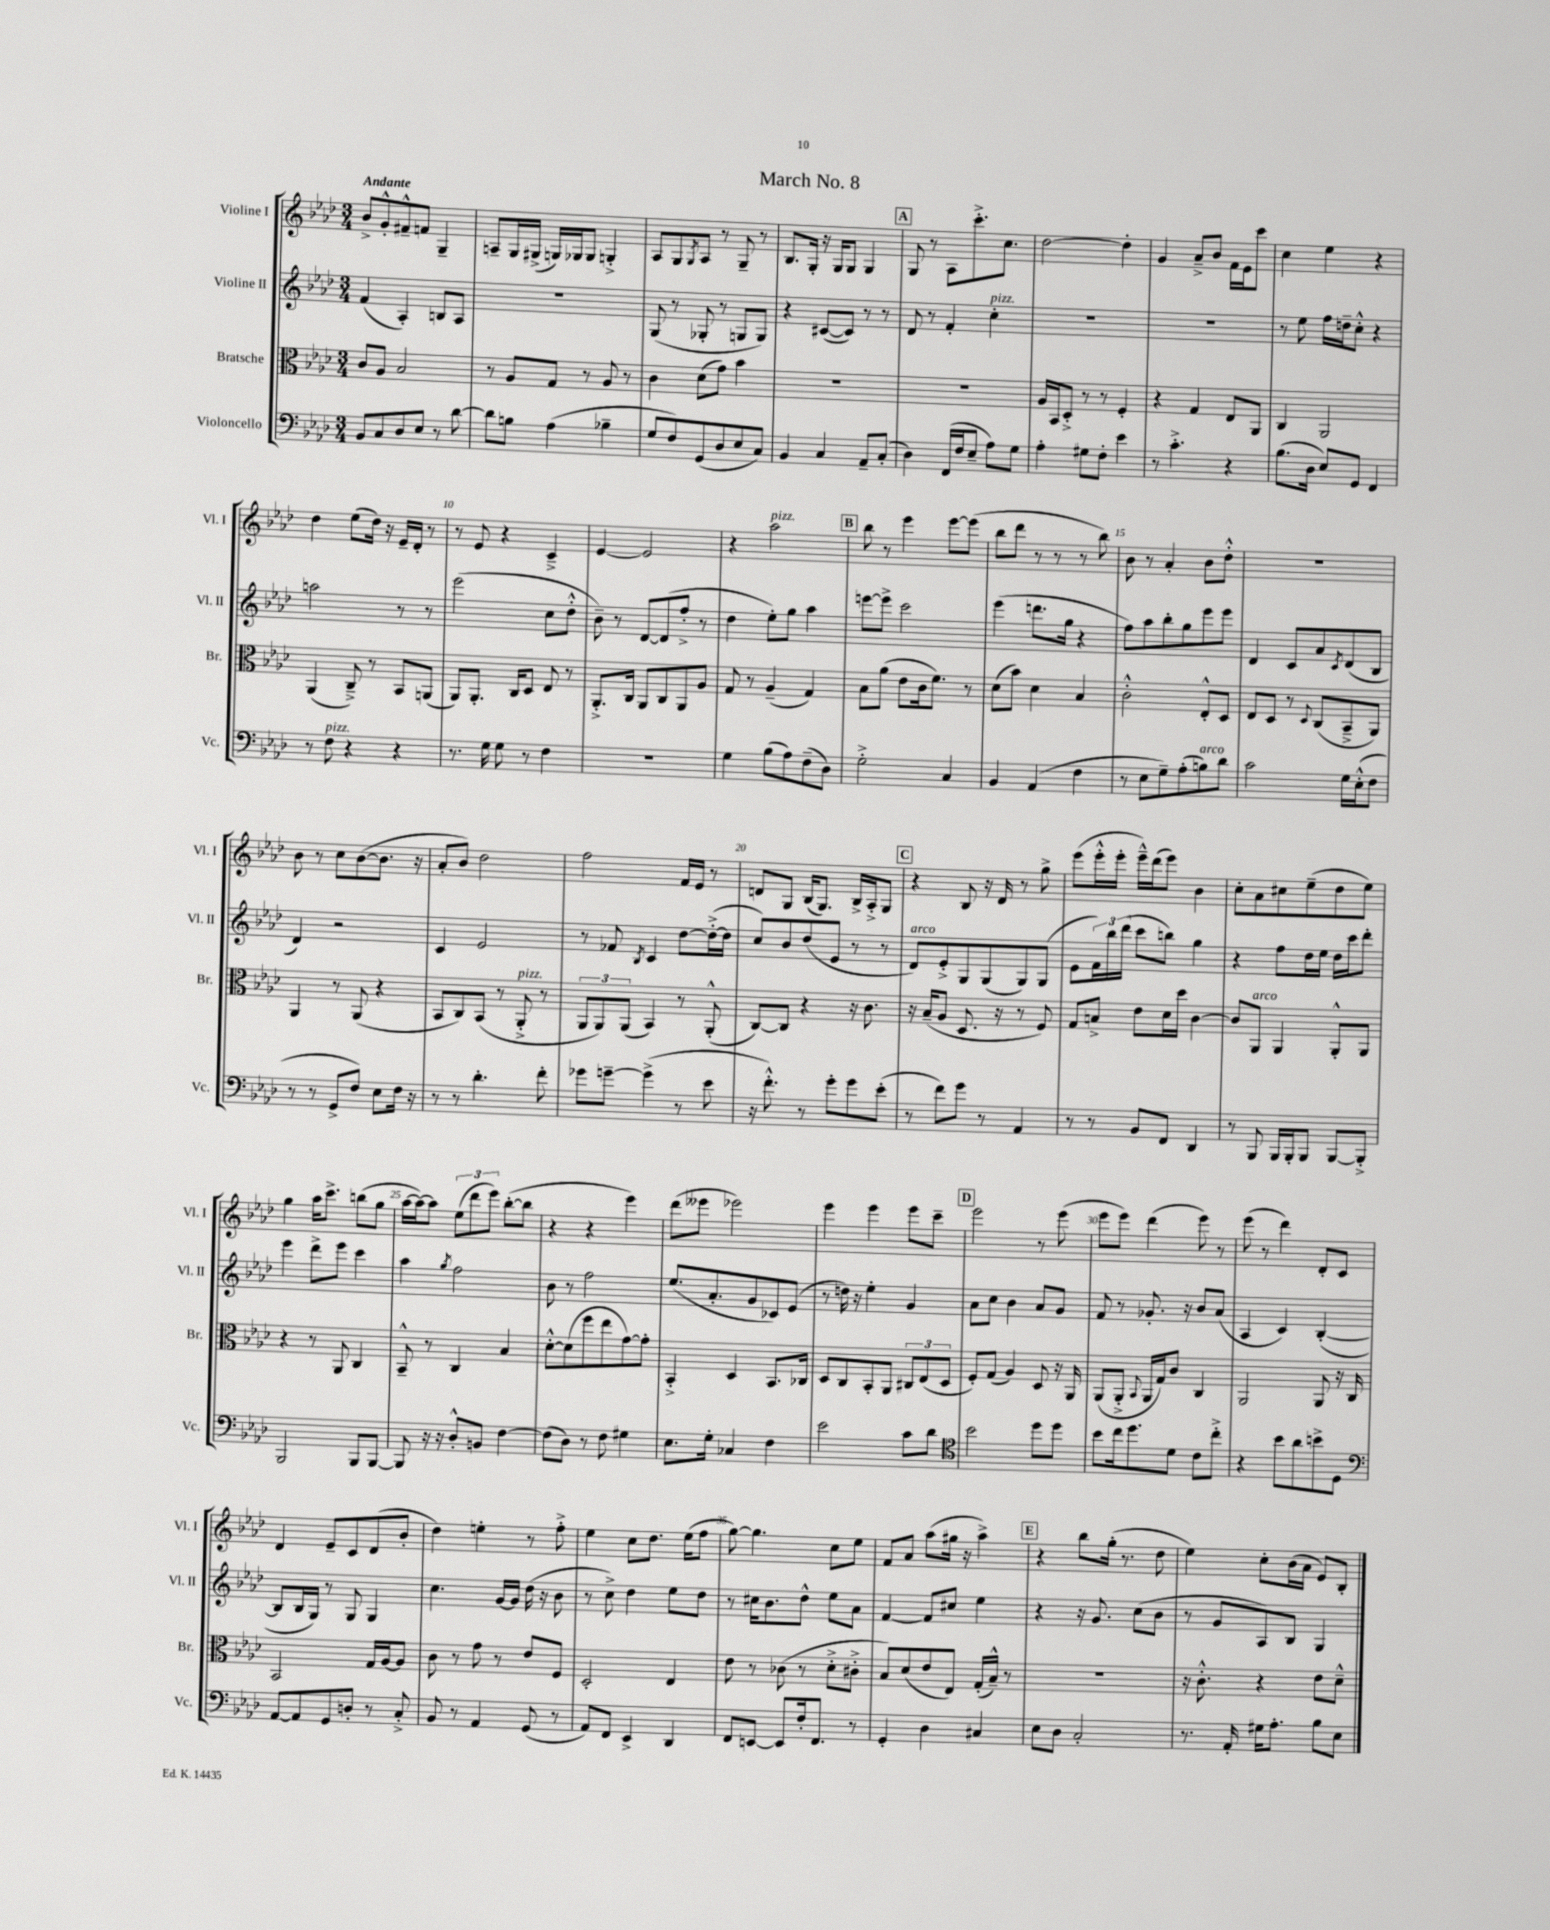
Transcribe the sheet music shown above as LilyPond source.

\header { title = "March No. 8" }
<<
\new StaffGroup <<
\new Staff = "s0" \with { instrumentName = "Violine I" shortInstrumentName = "Vl. I" } {
    \clef treble \key aes \major \numericTimeSignature \time 3/4 \tempo "Andante"
    bes'8-> g'8-.-^ fis'8---^ f'8 g4-- |
    a8-- g16 gis16->( g16) ges16 ges8 g4-.-> |
    aes8 g8 \acciaccatura { g8 } aes8 r8 g8-- r8 |
    bes8. g16-. r16 g16 g8 g4 |
    \mark \markup { \box "A" } g8 r8 aes8 c'''8.-.-> c''8. |
    des''2~ des''4-. |
    g'4 aes'8---> bes'8 f'16 ees'16 c'''8 |
    c''4 ees''4 r4 |
    des''4 ees''8( des''16) r16 ees'16-- des'16-. r8 |
    r8 ees'8 r4 c'4---> |
    ees'4~ ees'2 |
    r4 aes''2^\markup { \italic "pizz." } |
    \mark \markup { \box "B" } bes''8 r8 ees'''4 ees'''8~ ees'''8( |
    bes''8 des'''8 r8 r8 r8 bes''8) |
    bes'8 r8 aes'4-. bes'8 des''8-.-^ |
    R2. |
    bes'8 r8 c''8 bes'8~( bes'8. r16 |
    aes'8-. bes'8) des''2 |
    f''2 f'16 ees'16 r8 |
    d'8 g8 bes16( g8.) bes16-> aes16-.-> g8 |
    \mark \markup { \box "C" } r4 bes8 r16 des'16 r8 g''8-> |
    ees'''8( ees'''16-.-^ ees'''16-. ees'''16---^) des'''16( ees'''8) bes'4 |
    c''8-. aes'8 cis''8 ees''8--( des''8 ees''8) |
    g''4 aes''16 c'''8.-> b''8( g''8 |
    aes''16~ aes''16~) aes''8 \tuplet 3/2 { ees''8( des'''8 ees'''8) } bes''8~-.( bes''8 |
    r4 r4 ees'''4) |
    des'''8( eeses'''8 ees'''2) |
    ees'''4 ees'''4 ees'''8 c'''8-- |
    \mark \markup { \box "D" } ees'''2 r8 ees'''8( |
    ees'''8 ees'''8) des'''4( ees'''8) r8 |
    ees'''8( r8 des'''4) des'8-. c'8 |
    des'4 ees'8-- c'8 des'8( bes'8-. |
    des''4) e''4-. r8 f''8-.-> |
    ees''4 c''8 des''8. ees''16( f''8 |
    g''8~) g''4. c''8 ees''8 |
    f'8 aes'8 aes''8( gis''16 r16 aes''4->) |
    \mark \markup { \box "E" } r4 bes''8 g''16-.( r8. des''8 |
    ees''4) c''8-. bes'16( aes'16 ees'8) bes8-. \bar "|." |
}
\new Staff = "s1" \with { instrumentName = "Violine II" shortInstrumentName = "Vl. II" } {
    \clef treble \key aes \major \numericTimeSignature \time 3/4
    f'4( aes4-.) b8 aes8 |
    R2. |
    g8( r8 ges8-. r8 g8 g8) |
    r4 cis'8~( cis'8) r8 r8 |
    \mark \markup { \box "A" } des'8 r8 f'4-. c''4-.^\markup { \italic "pizz." } |
    R2. |
    R2. |
    r8 ees''8 f''16 d''16-- c''8-.-^ r4 |
    a''2 r8 r8 |
    ees'''2( c''8 des''8-.-^ |
    bes'8--) r8 des'8~ des'8( f''8-.-> r8 |
    des''4 ees''8-.) g''8 aes''4 |
    \mark \markup { \box "B" } e'''8~ e'''8-> c'''2 |
    ees'''4( d'''8. g''16 r4 |
    f''8) aes''8 bes''8-. g''8 ees'''8 ees'''8 |
    des'4 c'8 aes'8 \acciaccatura { c'8 } des'8( bes8 |
    des'4) r2 |
    c'4 ees'2 |
    r8 fes'8 \acciaccatura { bes8 } c'4 des''8~ des''16~-.->( des''16 |
    c''8) bes'8 des''8( ees'8 r8 r8 |
    \mark \markup { \box "C" } des'8^\markup { \italic "arco" }) ees'8-.-> g8 g8( g8) g8( |
    ees'8 \tuplet 3/2 { f'16) bes''16 des'''16( } c'''8 b''8) g''4 |
    r4 f''8 des''16 ees''16 des''16 c'''16 des'''8-. |
    ees'''4 des'''8-> ees'''8 c'''4 |
    aes''4 \acciaccatura { g''8 } f''2 |
    bes'8 r8 f''2 |
    ees''8.( aes'8.-. g'8 ces'8) ees'8( |
    r8 d''16) r16 ees''4-. g'4 |
    \mark \markup { \box "D" } aes'8 c''8 bes'4 aes'8 g'8 |
    f'8 r8 ges'8.-. r16 bes'8 aes'8( |
    aes4 c'4) bes4~-.( |
    bes8 bes16 g16) r8 g8 g4 |
    c''4. g'16~ g'16 des''16( r16 bes'8 |
    r8 c''8->) des''4 ees''8 des''8 |
    r8 cis''16 bes'8. des''8-^ ees''8 aes'8 |
    f'4~ f'8 cis''8 ees''4 |
    \mark \markup { \box "E" } r4 r16 g'8. c''8( bes'8 |
    r8 g'8 aes8) bes8 g4 \bar "|." |
}
\new Staff = "s2" \with { instrumentName = "Bratsche" shortInstrumentName = "Br." } {
    \clef alto \key aes \major \numericTimeSignature \time 3/4
    c'8 aes8 bes2 |
    r8 aes8 g8 r8 aes8 r8 |
    c'4 des'8( g'8) bes'4 |
    R2. |
    \mark \markup { \box "A" } R2. |
    aes16 bes,16 des8-.-> r8 r8 f4-. |
    r4 g4 ees8 aes,8 |
    c4 aes,2 |
    aes,4( c8--->) r8 bes,8 a,8( |
    aes,8) aes,8.-. c16 des8 ees8 r8 |
    aes,8.-.-> c16 aes,8 c8 aes,8 aes8 |
    g8 r8 aes4--( g4) |
    \mark \markup { \box "B" } bes8 aes'8( ees'8 c'16 f'8.) r8 |
    des'8( bes'8) des'4 bes4 |
    c'2-.-^ ees8-.-^ des8 |
    ees8 des8 r8 \appoggiatura { des8 } c8( bes,8---> aes,8) |
    aes,4 r8 aes,8( r4 |
    bes,8 c8) bes,8( r8 aes,8-.->^\markup { \italic "pizz." } r8 |
    \tuplet 3/2 { aes,8 aes,8) aes,8( } bes,4) r8 aes,8-.-^( |
    c8~) c8 r4 r16 c'8. |
    \mark \markup { \box "C" } r16 bes16--( aes8 des8. r16 r8 f8) |
    g8 b8-> ees'8 des'16 des''16 c'4~ |
    c'8 aes,8^\markup { \italic "arco" } aes,4 aes,8-.-^ aes,8 |
    r4 r8 aes,8 c4 |
    bes,8---^ r8 c4 bes4 |
    des'8~-.-^ des'8( f''8 ees''8 g'8~) g'8-. |
    bes,4-.-> des4 bes,8. ces16 |
    des8 c8 bes,8-. aes,8 \tuplet 3/2 { cis8 ees8( des8 } |
    \mark \markup { \box "D" } f8-.) g8( aes4) des8 r16 aes,16 |
    aes,8( aes,8-.-> \appoggiatura { bes,8 } aes,16 g16) c'8 c4 |
    aes,2 aes,8 r16 c16 |
    bes,2 g16 aes16~ aes8 |
    c'8 r8 g'8 r8 ees'8 f8 |
    des2-. ees4 |
    ees'8 r8 ces'8( r8 des'8-.-> cis'8-.-> |
    bes8) des'8( ees'8 ees8) g16-.( bes16---^) r8 |
    \mark \markup { \box "E" } R2. |
    r16 c'8.-.-^ r4 ees'8 des'8---^ \bar "|." |
}
\new Staff = "s3" \with { instrumentName = "Violoncello" shortInstrumentName = "Vc." } {
    \clef bass \key aes \major \numericTimeSignature \time 3/4
    bes,8 c8 des8 ees8 r8 des'8~ |
    des'8 b8 aes4( bes4-- |
    g8 f8) g,8( des8 ees8 c8) |
    bes,4 c4 aes,8-- c8-.( |
    \mark \markup { \box "A" } des4) f,16( f16 ees8-- aes8) g8 |
    aes4-. gis8 f8-. ees'4 |
    r8 c'4.-.-> r4 |
    bes8.( des16 ees8) g,8 f,4 |
    r8 f8^\markup { \italic "pizz." } r4 r4 |
    r8. g16 g8 r8 f4 |
    R2. |
    g4 bes8( aes8) f8--( des8) |
    \mark \markup { \box "B" } g2-.-> c4 |
    bes,4 aes,4( f4 |
    r8 ees8 g8--) aes8-.( b8^\markup { \italic "arco" }) des'8 |
    c'2 g16 ees16-.-^( f8 |
    r8 r8 g,8-> f8) ees8 f16 r16 |
    r8 r8 des'4.-. f'8-. |
    ges'8 g'8~-- g'4->( r8 ees'8 |
    r16 f'8.-.-^) r8 g'8-. g'8 ees'8-.( |
    \mark \markup { \box "C" } r8 f'8) g'8 r8 aes,4 |
    r8 r8 bes,8 f,8 des,4 |
    r8 bes,,8 bes,,16 bes,,16-. bes,,8 bes,,8~ bes,,8-.-> |
    bes,,2 bes,,8 bes,,8~ |
    bes,,8 r16 r16 des8-.-^ b,8 f4~ |
    f8( des8) r8 f8 gis4 |
    ees8. g16-. ces4 f4 |
    ees'2 c'8 des'8 |
    \mark \markup { \box "D" } \clef tenor bes'2 des''8 des''8 |
    bes'8 c''16 des''8. des'8 c'8 c''8-.-> |
    r4 bes'8 aes'8 b'8-> des8 |
    \clef bass aes,8~ aes,8 g,8 d8-. r8 c8-.-> |
    bes,8 r8 aes,4 g,8( r8 |
    aes,8) f,8 ees,4-> des,4 |
    f,8 e,8~ e,8 f16-. f,8. r8 |
    g,4-. des4 cis4 |
    \mark \markup { \box "E" } ees8 des8 c2-. |
    r8. aes,16-. gis16 aes8.-. bes8 ees8 \bar "|." |
}
>>
>>
\layout { \context { \Score \override BarNumber.break-visibility = ##(#f #t #t) barNumberVisibility = #(every-nth-bar-number-visible 5) } }
